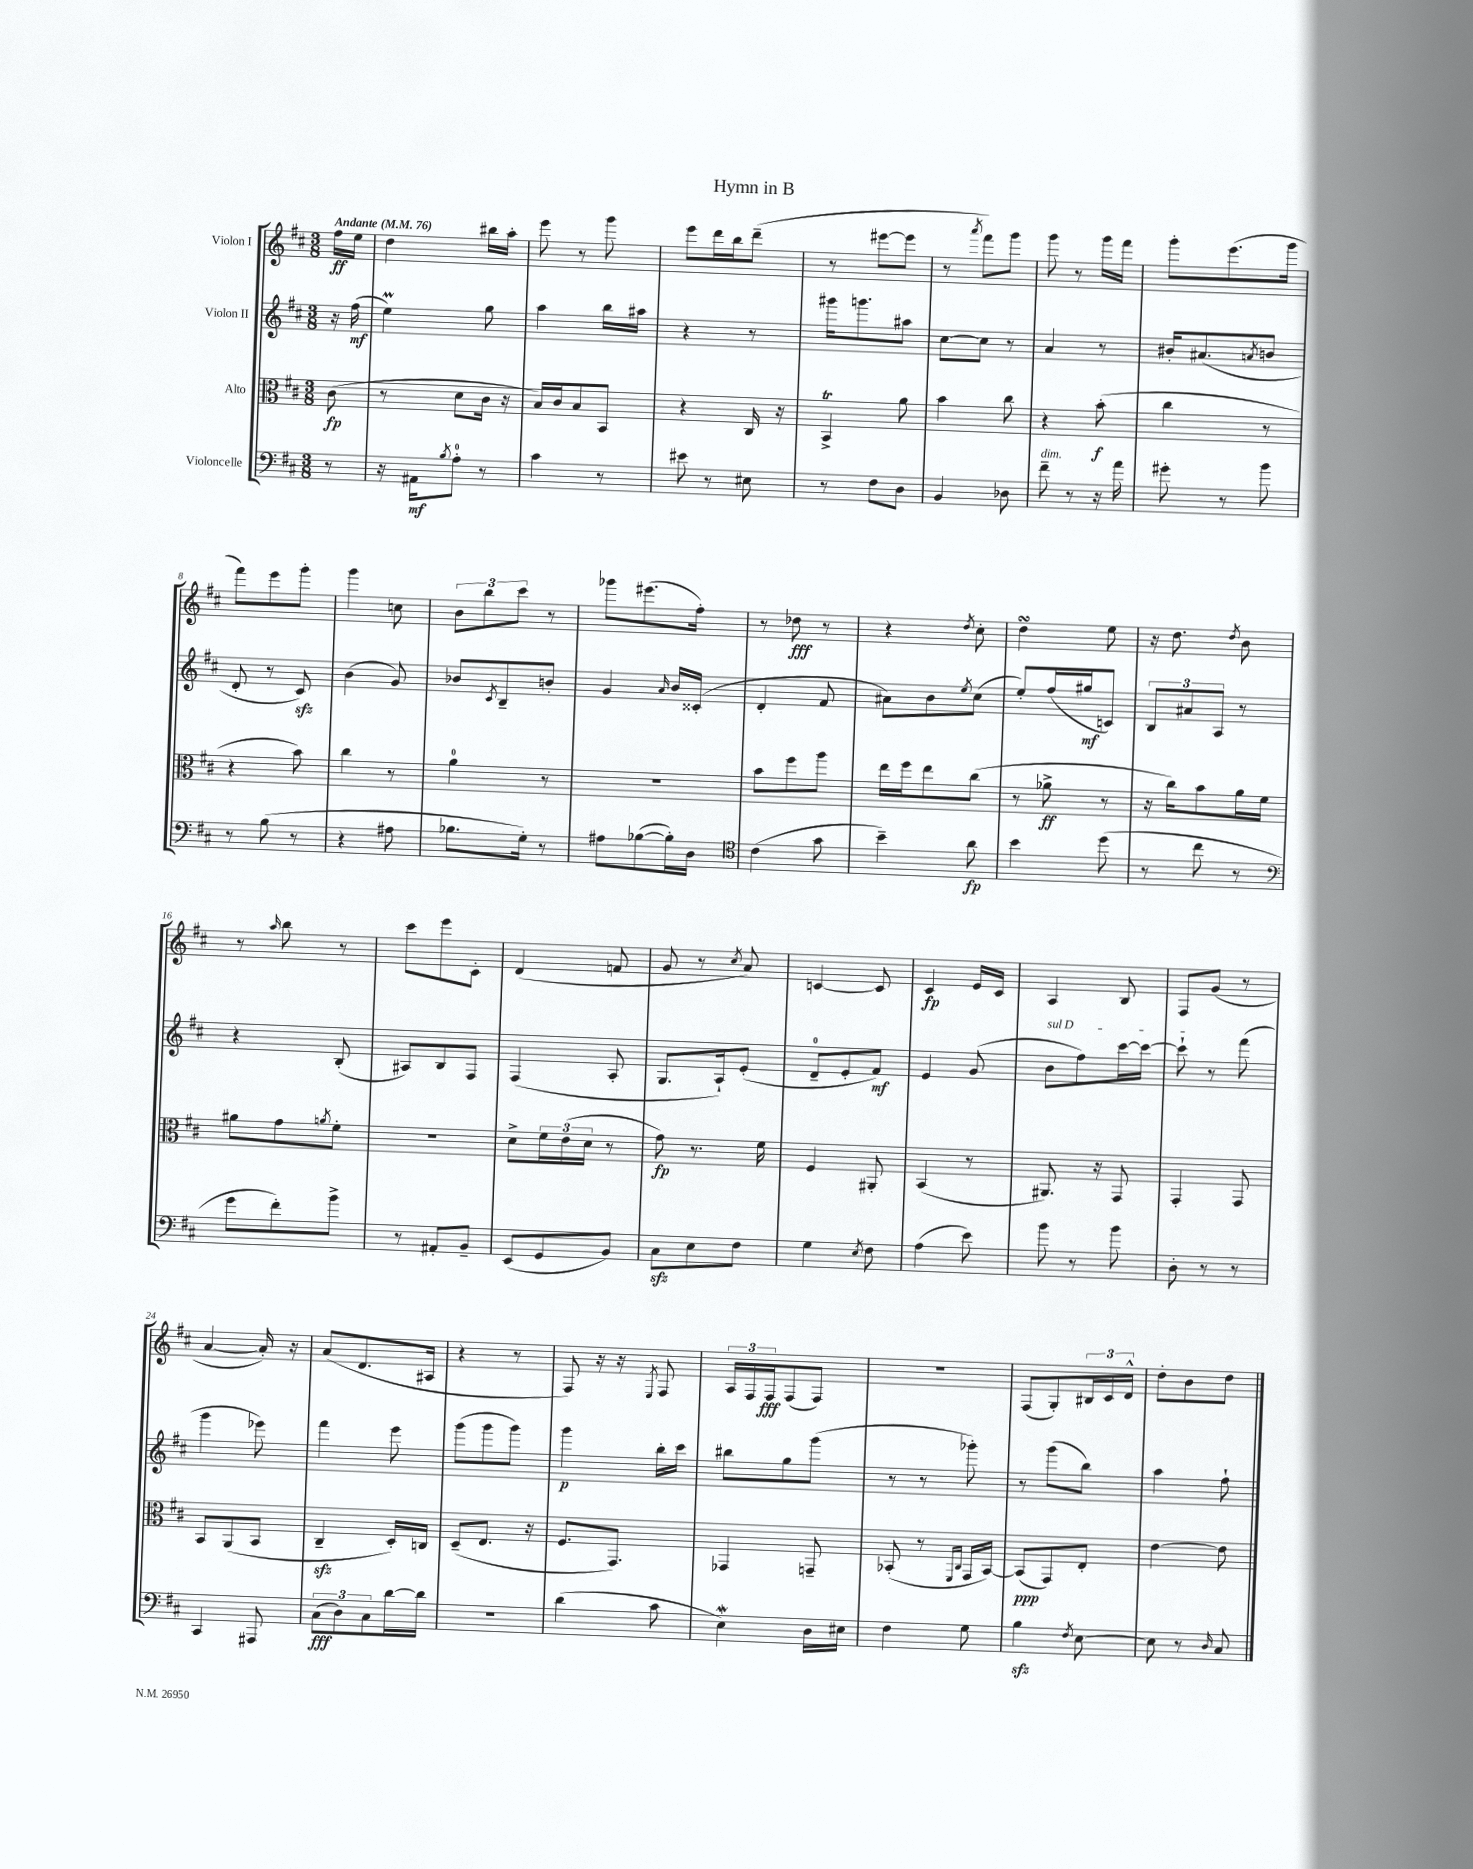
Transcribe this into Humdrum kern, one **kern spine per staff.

**kern	**dynam	**kern	**dynam	**kern	**dynam	**kern	**dynam
*part4	*part4	*part3	*part3	*part2	*part2	*part1	*part1
*staff4	*staff4	*staff3	*staff3	*staff2	*staff2	*staff1	*staff1
*I"Violoncelle	*	*I"Alto	*	*I"Violon II	*	*I"Violon I	*
*clefF4	*	*clefC3	*	*clefG2	*	*clefG2	*
*k[f#c#]	*	*k[f#c#]	*	*k[f#c#]	*	*k[f#c#]	*
*M3/8	*	*M3/8	*	*M3/8	*	*M3/8	*
*MM76	*	*MM76	*	*MM76	*	*MM76	*
=	=	=	=	=	=	=	=
!	!	!	!	!	!	!LO:TX:a:B:t=Andante	!
8r	.	(8c#\	fp	16r	.	16ff#\LL	ff
.	.	.	.	(16ff#\	mf	16ee\JJ	.
=1	=1	=1	=1	=1	=1	=1	=1
16r	.	8r	.	4eeM\)	.	4dd\	.
16AA#X\KL	mf	.	.	.	.	.	.
8qB/	.	.	.	.	.	.	.
8A'\J	.	8d\L	.	.	.	.	.
8r	.	16c#\Jk	.	8gg\	.	16bb#X\LL	.
.	.	16r	.	.	.	16aa'\JJ	.
=2	=2	=2	=2	=2	=2	=2	=2
4c#\	.	16B/LL)	.	4aa\	.	8eee\	.
.	.	16c#/J	.	.	.	.	.
.	.	8B/	.	.	.	8r	.
8r	.	8BB/J	.	16bb\LL	.	8ggg\	.
.	.	.	.	16aa#X\JJ	.	.	.
=3	=3	=3	=3	=3	=3	=3	=3
8e#X\	.	4r	.	4r	.	8eee\L	.
8r	.	.	.	.	.	16ddd\L	.
.	.	.	.	.	.	16bb\J	.
8E#X\	.	16C#/	.	8r	.	(8ddd~\J	.
.	.	16r	.	.	.	.	.
=4	=4	=4	=4	=4	=4	=4	=4
8r	.	4BBT^/	.	16ggg#X\KL	.	8r	.
.	.	.	.	8.gggn\	.	.	.
8F#\L	.	.	.	.	.	[8eee#X\L	.
8D\J	.	8a\	.	8aa#X\J	.	8eee#\J]	.
=5	=5	=5	=5	=5	=5	=5	=5
4BB/	.	4b\	.	[8cc#\L	.	8r	.
.	.	.	.	.	.	8qaaa/	.
.	.	.	.	8cc#\J]	.	8fff#\L)	.
8D-X\	.	8cc#\	.	8r	.	8ggg\J	.
=6	=6	=6	=6	=6	=6	=6	=6
!LO:TX:a:i:t=dim.	!	!	!	!	!	!	!
8f#~\	.	4r	.	4a/	.	8ggg\	.
8r	.	.	.	.	.	8r	.
16r	.	(8b'\	f	8r	.	16ggg\LL	.
16a\	.	.	.	.	.	16fff#\JJ	.
=7	=7	=7	=7	=7	=7	=7	=7
8g#X'\	.	4cc#\	.	16b#X'/KL	.	8ggg'\L	.
.	.	.	.	(8.a#X/	.	.	.
8r	.	.	.	.	.	(8.eee\	.
.	.	.	.	8qan/	.	.	.
8b\	.	8r	.	8bn/J	.	.	.
.	.	.	.	.	.	16ggg\Jk	.
!!LO:LB:g=z
=8	=8	=8	=8	=8	=8	=8	=8
8r	.	4r	.	8d'/	.	8fff#\L)	.
(8B\	.	.	.	8r	.	8eee\	.
8r	.	8b\)	.	8c#zz/)	.	8ggg'\J	.
=9	=9	=9	=9	=9	=9	=9	=9
4r	.	4cc#\	.	(4b\	.	4ggg\	.
8A#X\	.	8r	.	8g/)	.	8ccn\	.
=10	=10	=10	=10	=10	=10	=10	=10
8.B-X\L	.	4a\	.	8b-X/L	.	12b\L	.
.	.	.	.	.	.	12bb\	.
.	.	.	.	8qc#/	.	.	.
.	.	.	.	8B~/	.	.	.
.	.	.	.	.	.	12ccc#\J	.
16G'\Jk)	.	.	.	.	.	.	.
8r	.	8r	.	8bn'/J	.	8r	.
=11	=11	=11	=11	=11	=11	=11	=11
8A#X\L	.	4.r	.	4g/	.	8ggg-X\L	.
([8B-X\	.	.	.	.	.	(8.eee#X\	.
.	.	.	.	16qqa/	.	.	.
16B-'\L])	.	.	.	16b/LL	.	.	.
16D\JJ	.	.	.	(16c##X'/JJ	.	16ff#'\Jk)	.
=12	=12	=12	=12	=12	=12	=12	=12
*clefC4	*	*	*	*	*	*	*
(4c#\	.	8b\L	.	4d'/	.	8r	.
.	.	8ff#\	.	.	.	8dd-X\	fff
8g\	.	8aa\J	.	8f#/	.	8r	.
=13	=13	=13	=13	=13	=13	=13	=13
4b~\)	.	16ee\LL	.	8a#X\L)	.	4r	.
.	.	16ff#\J	.	.	.	.	.
.	.	8ee\	.	8b\	.	.	.
.	.	.	.	8qee/	.	8qdd/	.
8a\	fp	(8cc#\J	.	(8cc#\J	.	8cc#'\	.
=14	=14	=14	=14	=14	=14	=14	=14
4b\	.	8r	.	8ee'/L)	.	4ddsSSs\	.
.	.	8a-X^\	ff	(16ff#/L	.	.	.
.	.	.	.	16gg#X/J	mf	.	.
(8dd\	.	8r	.	8cn/J)	.	8ee\	.
=15	=15	=15	=15	=15	=15	=15	=15
8r	.	16r	.	12B/L	.	16r	.
.	.	16cc#\KL)	.	.	.	8.dd\	.
.	.	.	.	12a#X/	.	.	.
8cc#\	.	8b\	.	.	.	.	.
.	.	.	.	12A/J	.	.	.
.	.	.	.	.	.	8qdd/	.
8r	.	16a\L	.	8r	.	8b\	.
.	.	16f#\JJ	.	.	.	.	.
!!LO:LB:g=z
=16	=16	=16	=16	=16	=16	=16	=16
*clefF4	*	*	*	*	*	*	*
8g\L	.	8a#X\L	.	4r	.	8r	.
.	.	.	.	.	.	16qqaa/	.
8f#'\)	.	8g\	.	.	.	8bb\	.
.	.	8qan/	.	.	.	.	.
8b^\J	.	8f#'\J	.	(8B'/	.	8r	.
=17	=17	=17	=17	=17	=17	=17	=17
8r	.	4.r	.	8A#X/L)	.	8ccc#\L	.
8AA#X'/L	.	.	.	8B/	.	8eee\	.
8BB~/J	.	.	.	8F#/J	.	8c#'\J	.
=18	=18	=18	=18	=18	=18	=18	=18
(8EE/L	.	8d^\L	.	(4F#/	.	(4d/	.
8GG/	.	24f#\L	.	.	.	.	.
.	.	(24e\	.	.	.	.	.
.	.	24d\JJ	.	.	.	.	.
8BB/J)	.	8r	.	8A'/	.	8fn/	.
=19	=19	=19	=19	=19	=19	=19	=19
8C#zz\L	.	8g\)	fp	8.G/L	.	8g/	.
8E\	.	8.r	.	.	.	8r	.
.	.	.	.	16A`/k)	.	.	.
.	.	.	.	.	.	8qcc#/	.
8F#\J	.	.	.	(8e'/J	.	8a/)	.
.	.	16f#\	.	.	.	.	.
=20	=20	=20	=20	=20	=20	=20	=20
4G\	.	4F#/	.	8d~/L	.	[4cn/	.
.	.	.	.	8e'/	.	.	.
8qE/	.	.	.	.	.	.	.
8F#\	.	8AA#X'/	.	8f#/J)	mf	8c/]	.
=21	=21	=21	=21	=21	=21	=21	=21
(4A\	.	(4BB/	.	4e/	.	4c#/	fp
8e\)	.	8r	.	(8g/	.	16e/LL	.
.	.	.	.	.	.	16c#/JJ	.
=22	=22	=22	=22	=22	=22	=22	=22
!	!	!	!	!LO:TX:a:i:t=sul D	!	!	!
8b\	.	8.AA#X/)	.	8b\L	.	4A/	.
8r	.	.	.	8ff#\)	.	.	.
.	.	16r	.	.	.	.	.
8b\	.	8GG/	.	[16ccc#\L	.	8B/	.
.	.	.	.	16ccc#\JJ_	.	.	.
=23	=23	=23	=23	=23	=23	=23	=23
8D'\	.	4GG'/	.	8ccc#`\]	.	8F#/L	.
8r	.	.	.	8r	.	(8g/J	.
8r	.	8GG/	.	(8fff#\	.	8r	.
!!LO:LB:g=z
=24	=24	=24	=24	=24	=24	=24	=24
4CC#/	.	8BB/L	.	4ggg\	.	[4a/	.
.	.	(8AA/	.	.	.	.	.
8AAA#X/	.	8BB/J	.	8eee-X\)	.	16a'/])	.
.	.	.	.	.	.	16r	.
=25	=25	=25	=25	=25	=25	=25	=25
(12C#\L	fff	4C#zz~/	.	4fff#\	.	(8a/L	.
12D\)	.	.	.	.	.	.	.
.	.	.	.	.	.	8.d/	.
12C#\	.	.	.	.	.	.	.
[16d\L	.	16D'/LL)	.	8eee\	.	.	.
16d\JJ]	.	16Cn/JJ	.	.	.	16A#X/Jk	.
=26	=26	=26	=26	=26	=26	=26	=26
4.r	.	(8D~/L	.	(8ggg\L	.	4r	.
.	.	8.E/J	.	8ggg\	.	.	.
.	.	.	.	8ggg\J)	.	8r	.
.	.	16r	.	.	.	.	.
=27	=27	=27	=27	=27	=27	=27	=27
(4d\	.	8.F#/L	.	4ggg\	p	8F#/)	.
.	.	.	.	.	.	16r	.
.	.	8.GG/J)	.	.	.	16r	.
.	.	.	.	.	.	8qE/	.
8c#\	.	.	.	16bb'\LL	.	8F#/	.
.	.	.	.	16ccc#\JJ	.	.	.
=28	=28	=28	=28	=28	=28	=28	=28
4EW\)	.	4GG-X/	.	8bb#X\L	.	24A/LL	.
.	.	.	.	.	.	24F#/	.
.	.	.	.	.	.	24F#/J	fff
.	.	.	.	8gg\	.	(8F#/	.
16D\LL	.	8GGn~/	.	(8ggg\J	.	8F#/J)	.
16E#X\JJ	.	.	.	.	.	.	.
=29	=29	=29	=29	=29	=29	=29	=29
4F#\	.	(8BB-X'/	.	8r	.	4.r	.
.	.	8r	.	8r	.	.	.
.	.	16qqFF#/LL	.	.	.	.	.
.	.	16qqC#/JJ	.	.	.	.	.
8G\	.	16GG/LL	.	8ggg-X'\)	.	.	.
.	.	[16BB-/JJ)	.	.	.	.	.
=30	=30	=30	=30	=30	=30	=30	=30
4Bzz\	.	(8BB-/L]	ppp	8r	.	(8F#/L	.
.	.	8GG/)	.	(8ggg\L	.	8G'/)	.
8qF#/	.	.	.	.	.	.	.
[8E\	.	8E'/J	.	8bb\J)	.	24B#X/L	.
.	.	.	.	.	.	24c#/	.
.	.	.	.	.	.	24d^^/JJ	.
=31	=31	=31	=31	=31	=31	=31	=31
8E\]	.	[4e\	.	4aa\	.	8dd'\L	.
8r	.	.	.	.	.	8b\	.
16qqD/	.	.	.	.	.	.	.
8C#/	.	8e\]	.	8ff#`\	.	8dd\J	.
==	==	==	==	==	==	==	==
*-	*-	*-	*-	*-	*-	*-	*-
